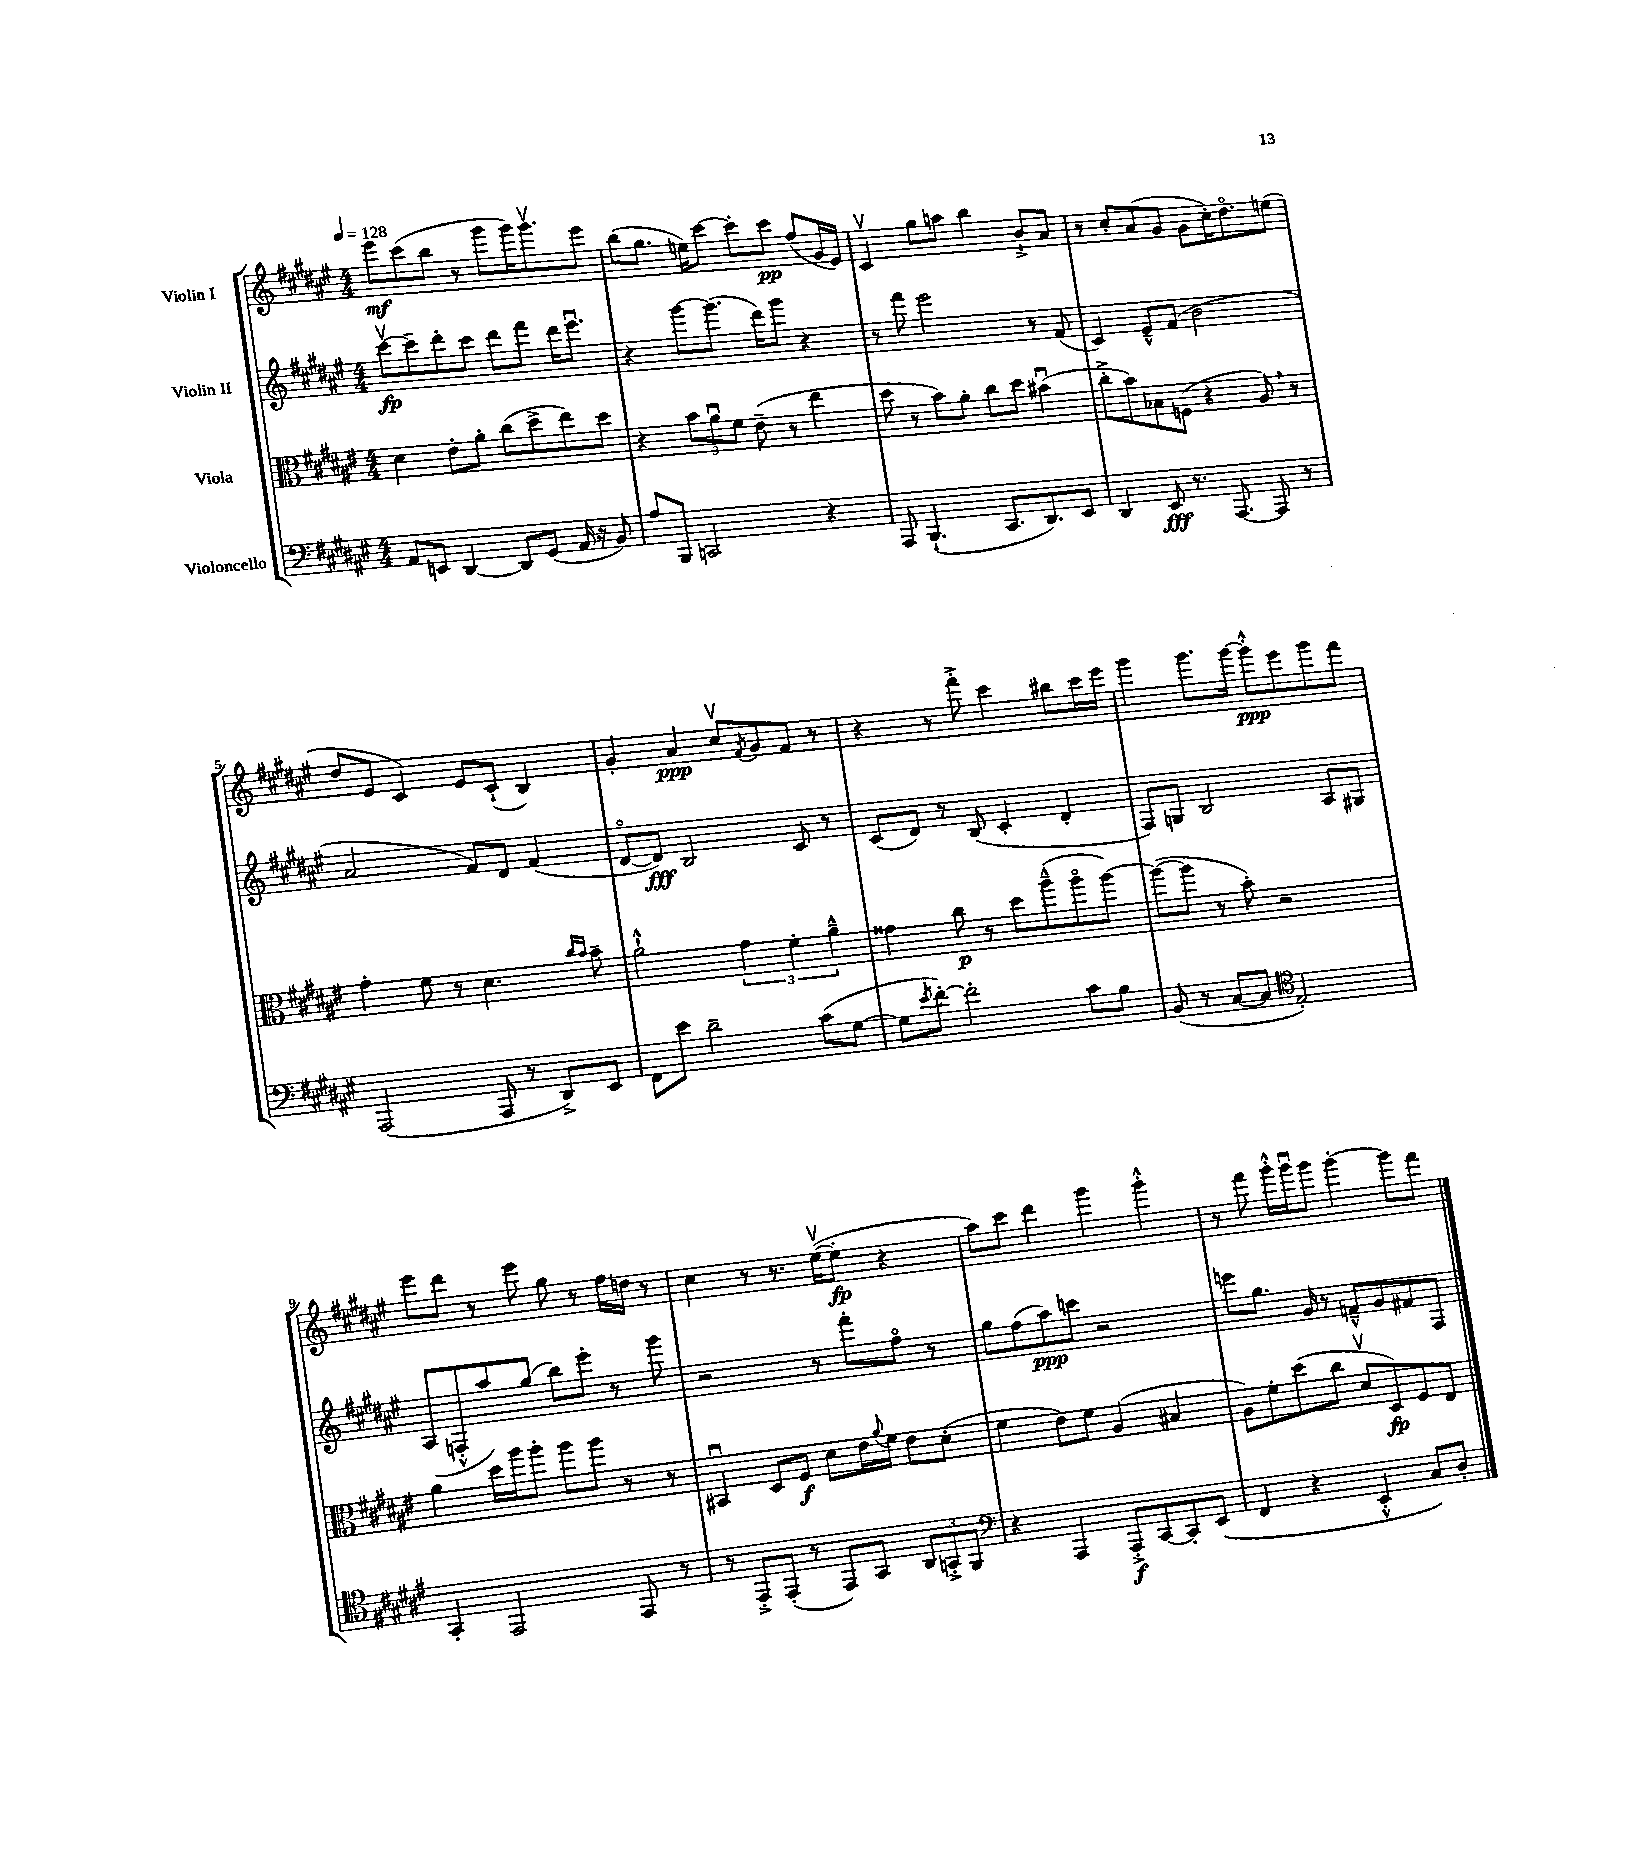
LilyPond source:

<<
\new StaffGroup <<
\new Staff = "s0" \with { instrumentName = "Violin I" } {
    \clef treble \key fis \major \numericTimeSignature \time 4/4 \tempo 4 = 128
    eis'''8\mf cis'''8( b''8 r8 gis'''8 gis'''16) gis'''8.\upbow eis'''8 |
    b''8( gis''8. e''16) cis'''8~ cis'''8-. cis'''8\pp fis''8( gis'16 eis'16) |
    cis'4\upbow gis''8 a''8 b''4 b'8-!-> ais'8 |
    r8 cis''8-. ais'8( gis'8 gis'8 cis''16-.) dis''8.\flageolet e''8( |
    dis''8 eis'8 cis'4) eis'8 cis'8-!( b4) |
    gis'4-. ais'4\ppp cis''8\upbow \acciaccatura { fis'8 } gis'8 fis'8 r8 |
    r4 r8 fis'''8-.-> cis'''4 bis''8 cis'''16 eis'''16 |
    gis'''4 gis'''8. gis'''16~ gis'''8-.-^\ppp eis'''8 gis'''8 fis'''8 |
    eis'''8 dis'''8 r8 eis'''8 gis''8 r8 fis''16 d''16 r8 |
    cis''4 r8 r8. eis''16~\upbow( eis''8-.\fp r4 |
    ais''8) cis'''8 dis'''4 gis'''4 gis'''4-.-^ |
    r8 fis'''8 gis'''16-.-^ gis'''16\downbow gis'''8 gis'''4~-. gis'''8 fis'''8 \bar "|." |
}
\new Staff = "s1" \with { instrumentName = "Violin II" } {
    \clef treble \key fis \major \numericTimeSignature \time 4/4
    cis'''8~\upbow\fp cis'''8-- dis'''8-. cis'''8 dis'''8 fis'''8 dis'''16 eis'''8.\downbow |
    r4 gis'''8~ gis'''8.( dis'''16) gis'''8 r4 |
    r8 fis'''8 eis'''2 r8 fis'8( |
    cis'4) eis'8---^ fis'8( b'2 |
    ais'2 fis'8) dis'8 fis'4( |
    dis'8~\flageolet dis'8\fff) b2 cis'8 r8 |
    cis'8( dis'8) r8 b8( cis'4-. dis'4-. |
    fis8) g8 b2 ais8 gis8 |
    ais8( f8-.-^ ais''8) gis''8( b''8) eis'''8-. r8 gis'''8 |
    r2 r8 fis'''8-. fis''8\flageolet r8 |
    gis''8 fis''8( ais''8\ppp) c'''8 r2 |
    e'''8 gis''8. gis'16 r8 f'8---^ gis'8 fis'8 fis8 \bar "|." |
}
\new Staff = "s2" \with { instrumentName = "Viola" } {
    \clef alto \key fis \major \numericTimeSignature \time 4/4
    dis'4 eis'8-. ais'8-. cis''8( dis''8-> eis''8) dis''8 |
    r4 \tuplet 3/2 { b'8 ais'8\downbow fis'8 } eis'8--( r8 eis''4 |
    dis''8 r8 b'8) ais'8-. cis''8 dis''8 bis'4\downbow( |
    cis''8-.-> b'8) bes8 f8( r4 ais8) \breathe r8 |
    gis'4-. fis'8 r8 dis'4. \grace { cis''16 b'16 } b'8-- |
    ais'2-!-^ \tuplet 3/2 { gis'4 fis'4-. ais'4---^ } |
    gisis'4 cis''8\p r8 dis''8 ais''8---^( ais''8\flageolet ais''8~) |
    ais''8~( ais''8 r8 b'8-.) r2 |
    ais'4 dis''16 ais''16 ais''8-. ais''8 ais''8 r8 r8 |
    bis,4\downbow dis8 fis8\f dis'8 eis'16 \appoggiatura { ais'8 } fis'16 eis'8 dis'8-.( |
    fis'4 eis'8) fis'8 ais4( bis4 |
    ais8) fis'8-. dis''8( cis''8 dis'8\upbow dis8\fp) fis8 eis8 \bar "|." |
}
\new Staff = "s3" \with { instrumentName = "Violoncello" } {
    \clef bass \key fis \major \numericTimeSignature \time 4/4
    ais,8 e,8 dis,4~ dis,8 gis,8( ais,16 r16 b,8) |
    ais8 b,,8 c,2 r4 |
    ais,,8 b,,4.-!( cis,8. dis,8.) eis,8 |
    dis,4 eis,8\fff r8. ais,,8.~ ais,,8 r8 |
    ais,,2( ais,,8 r8 dis,8->) eis,8 |
    fis,8 eis'8 dis'2-- cis'8( gis8~ |
    gis8 \acciaccatura { eis'8 } fis'8~-.) fis'2-. cis'8 b8 |
    b,8( r8 cis8~ cis8 \clef tenor eis2-.) |
    gis,4-. eis,2 eis,8 r8 |
    r8 eis,8-.-> eis,8-.( r8 eis,8) gis,8 \tuplet 3/2 { ais,8 g,8-.-> fis,8 } |
    \clef bass r4 ais,,4 ais,,8-.->\f cis,8~ cis,8-. eis,8( |
    fis,4 r4 eis,4-.-^ cis8) dis8-. \bar "|." |
}
>>
>>
